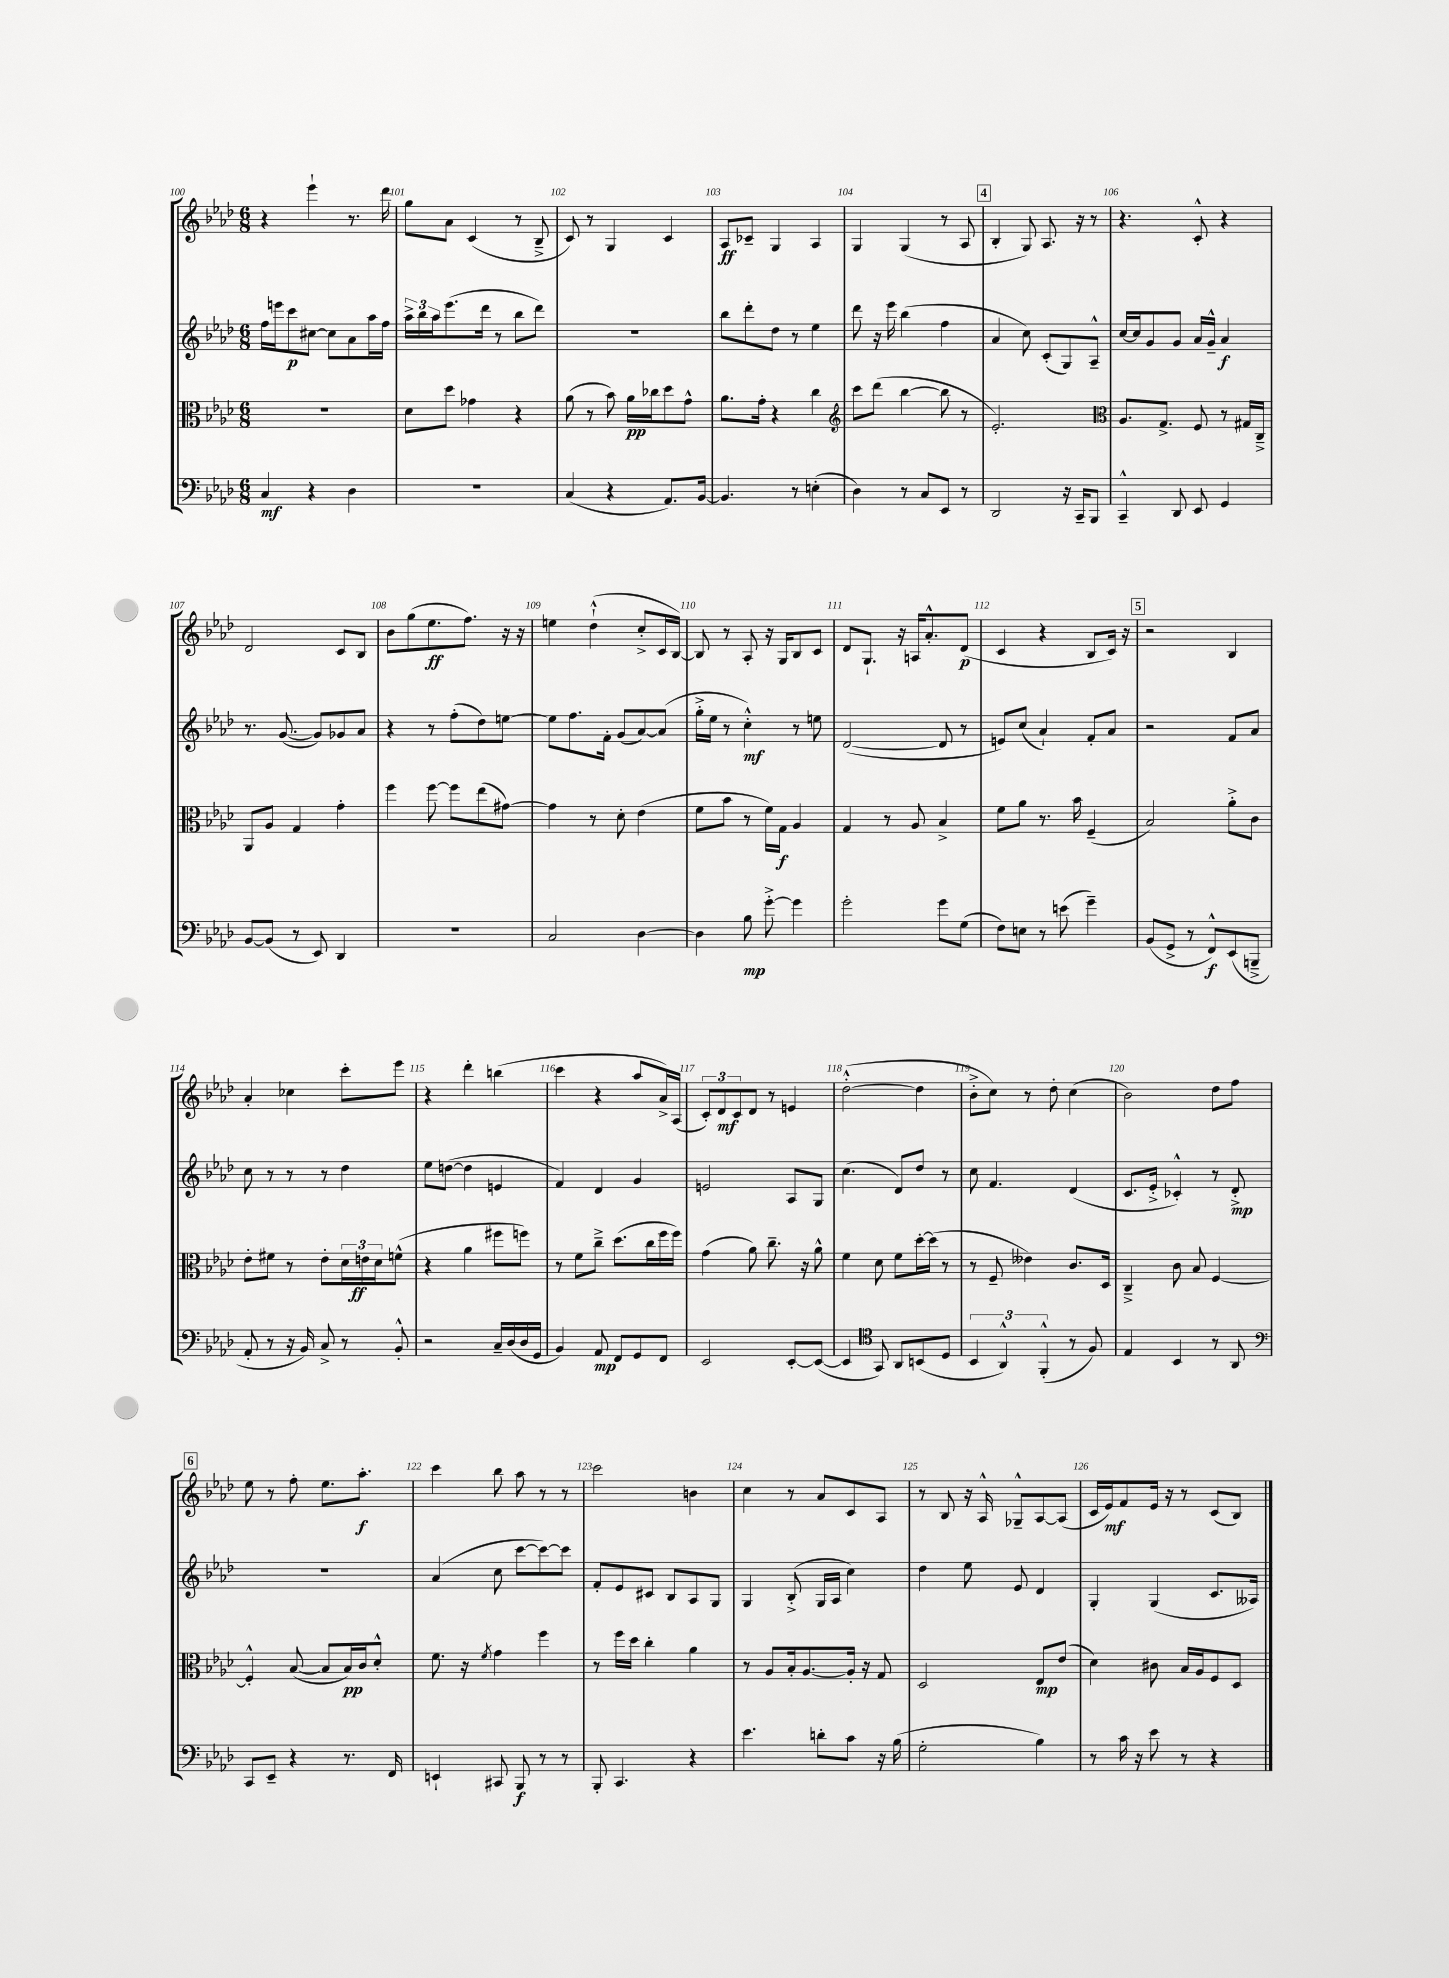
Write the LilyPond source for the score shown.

<<
\new StaffGroup <<
\new Staff = "s0" {
    \clef treble \key aes \major \numericTimeSignature \time 6/8
    r4 ees'''4-! r8. des'''16 |
    g''8 aes'8 c'4( r8 bes8---> |
    c'8) r8 g4 c'4 |
    aes8\ff ces'8-- g4 aes4 |
    g4 g4( r8 aes8 |
    \mark \markup { \box "4" } bes4-. g8) aes8. r16 r8 |
    r4. c'8-.-^ r4 |
    des'2 c'8 bes8 |
    bes'8 g''8( ees''8.\ff f''8.) r16 r16 |
    e''4 des''4-!-^( c''8-.-> c'16 bes16~) |
    bes8 r8 aes8-. r16 g16 bes8 c'8 |
    des'8 g8.-! r16 a16 aes'8.-.-^ des'8\p( |
    c'4 r4 bes8 c'16) r16 |
    \mark \markup { \box "5" } r2 bes4 |
    aes'4-. ces''4 c'''8-. ees'''8 |
    r4 des'''4-. b''4( |
    c'''4 r4 aes''8 aes'16->) aes16( |
    \tuplet 3/2 { c'8-.) des'8\mf c'8 } des'8 r8 e'4 |
    des''2~-.-^( des''4 |
    bes'8-.-> c''8) r8 des''8-. c''4( |
    bes'2) des''8 f''8 |
    \mark \markup { \box "6" } ees''8 r8 f''8-. ees''8. aes''8.-.\f |
    c'''4 bes''8 aes''8 r8 r8 |
    c'''2 b'4 |
    c''4 r8 aes'8 c'8 aes8 |
    r8 bes8 r16 aes16-^ ges8---^ aes8~ aes8( |
    c'16 ees'16\mf) f'8 ees'16 r16 r8 c'8( bes8) \bar "|." |
}
\new Staff = "s1" {
    \clef treble \key aes \major \numericTimeSignature \time 6/8
    f''16 e'''16 c'''8\p cis''8~ cis''8 aes'8 aes''16 f''16 |
    \tuplet 3/2 { aes''16-> bes''16 aes''16 } ees'''8.( des'''16 r8 bes''8 des'''8) |
    R2. |
    bes''8 des'''8-. des''8 r8 ees''4 |
    des'''8 r16 ees'''16 bes''4( f''4 |
    \mark \markup { \box "4" } aes'4 c''8) c'8-.( g8) aes8---^ |
    c''16~ c''16 g'8 g'8 aes'16 g'16---^ aes'4\f |
    r8. g'8.~( g'8) ges'8 aes'8 |
    r4 r8 f''8-.( des''8) e''8~ |
    e''8 f''8. f'16-. g'8( aes'8~) aes'8( |
    g''16-.-> ees''16 r8 c''4-.-^\mf) r8 e''8 |
    des'2~( des'8 r8 |
    e'8) c''8( aes'4-!) f'8-. aes'8 |
    \mark \markup { \box "5" } r2 f'8 aes'8 |
    c''8 r8 r8 r8 des''4 |
    ees''8 d''8~( d''4 e'4 |
    f'4) des'4 g'4 |
    e'2 aes8 g8 |
    c''4.( des'8) des''8 r8 |
    c''8 f'4. des'4( |
    c'8. ees'16-.-> ces'4-.-^) r8 des'8-.->\mp |
    \mark \markup { \box "6" } R2. |
    aes'4( c''8 c'''8~ c'''8~) c'''8 |
    f'8-. ees'8 cis'8 bes8 aes8 g8 |
    g4 bes8-.->( g16 aes16 c''4) |
    des''4 ees''8 ees'8 des'4 |
    g4-. g4( c'8. aeses16) \bar "|." |
}
\new Staff = "s2" {
    \clef alto \key aes \major \numericTimeSignature \time 6/8
    R2. |
    des'8 des''8 ges'4 r4 |
    aes'8( r8 bes'8) aes'16\pp ces''16 des''8 g'8-^ |
    aes'8. g'16-. r4 c''4 |
    \clef treble c'''8 des'''8( bes''4~ bes''8 r8 |
    \mark \markup { \box "4" } ees'2.-.) |
    \clef alto aes8. g8.-> f8 r8 gis16 c16---> |
    aes,8 aes8 g4 g'4-. |
    f''4 f''8~ f''8 ees''8( gis'8~) |
    gis'4 r8 des'8-. ees'4( |
    f'8 bes'8 r8 f'16) g16\f aes4 |
    g4 r8 aes8 bes4-> |
    f'8 aes'8 r8. bes'16 f4--( |
    \mark \markup { \box "5" } bes2) aes'8-.-> c'8 |
    ees'8-. fis'8 r8 ees'8-. \tuplet 3/2 { des'16 e'16\ff des'16 } f'8-^( |
    r4 aes'4 fis''8 f''8) |
    r8 f'8 c''8---> des''8.( c''16 f''16 f''16) |
    g'4( aes'8) c''8.-- r16 aes'8-^ |
    f'4 des'8 f'8 des''16~-. des''16( r8 |
    r8 f8-- eeses'4) c'8. des16 |
    c4---> c'8 bes8 f4~ |
    \mark \markup { \box "6" } f4-.-^ bes8~( bes8 bes16\pp) c'16 des'8-.-^ |
    f'8. r16 \acciaccatura { f'8 } g'4 f''4 |
    r8 f''16 des''16 c''4-. aes'4 |
    r8 aes8 bes16-. aes8.~ aes16-. r16 g8 |
    des2 ees8\mp ees'8( |
    des'4) cis'8 bes16 aes16 f8 des8 \bar "|." |
}
\new Staff = "s3" {
    \clef bass \key aes \major \numericTimeSignature \time 6/8
    c4\mf r4 des4 |
    R2. |
    c4( r4 aes,8.) bes,16~ |
    bes,4. r8 e4-.( |
    des4) r8 c8 ees,8 r8 |
    \mark \markup { \box "4" } des,2 r16 c,16-- bes,,8 |
    c,4---^ des,8 ees,8 g,4 |
    bes,8~ bes,8( r8 ees,8) des,4 |
    R2. |
    c2 des4~ |
    des4 bes8\mp g'8~-.-> g'4 |
    g'2-. g'8 g8( |
    f8) e8 r8 e'8( g'4--) |
    \mark \markup { \box "5" } bes,8( g,8-> r8 f,8-^\f) ees,8( b,,8---> |
    aes,8-. r8 r16 bes,16) c8-> r8 bes,8-.-^ |
    r2 c16-- des16( des16 g,16 |
    bes,4) aes,8\mp f,8 g,8 f,8 |
    ees,2 ees,8~-. ees,8~( |
    ees,4 \clef tenor g,8) aes,8 b,8( des8 |
    \tuplet 3/2 { bes,4 aes,4-^) f,4-.-^( } r8 f8) |
    ees4 bes,4 r8 aes,8 |
    \mark \markup { \box "6" } \clef bass c,8 ees,8-- r4 r8. f,16 |
    e,4-! cis,8 bes,,8\f r8 r8 |
    bes,,8-. c,4. r4 |
    ees'4. d'8-. c'8 r16 bes16( |
    g2-. bes4) |
    r8 c'16 r16 ees'8 r8 r4 \bar "|." |
}
>>
>>
\layout { \context { \Score currentBarNumber = #100 \override BarNumber.break-visibility = ##(#f #t #t) barNumberVisibility = #all-bar-numbers-visible } }
